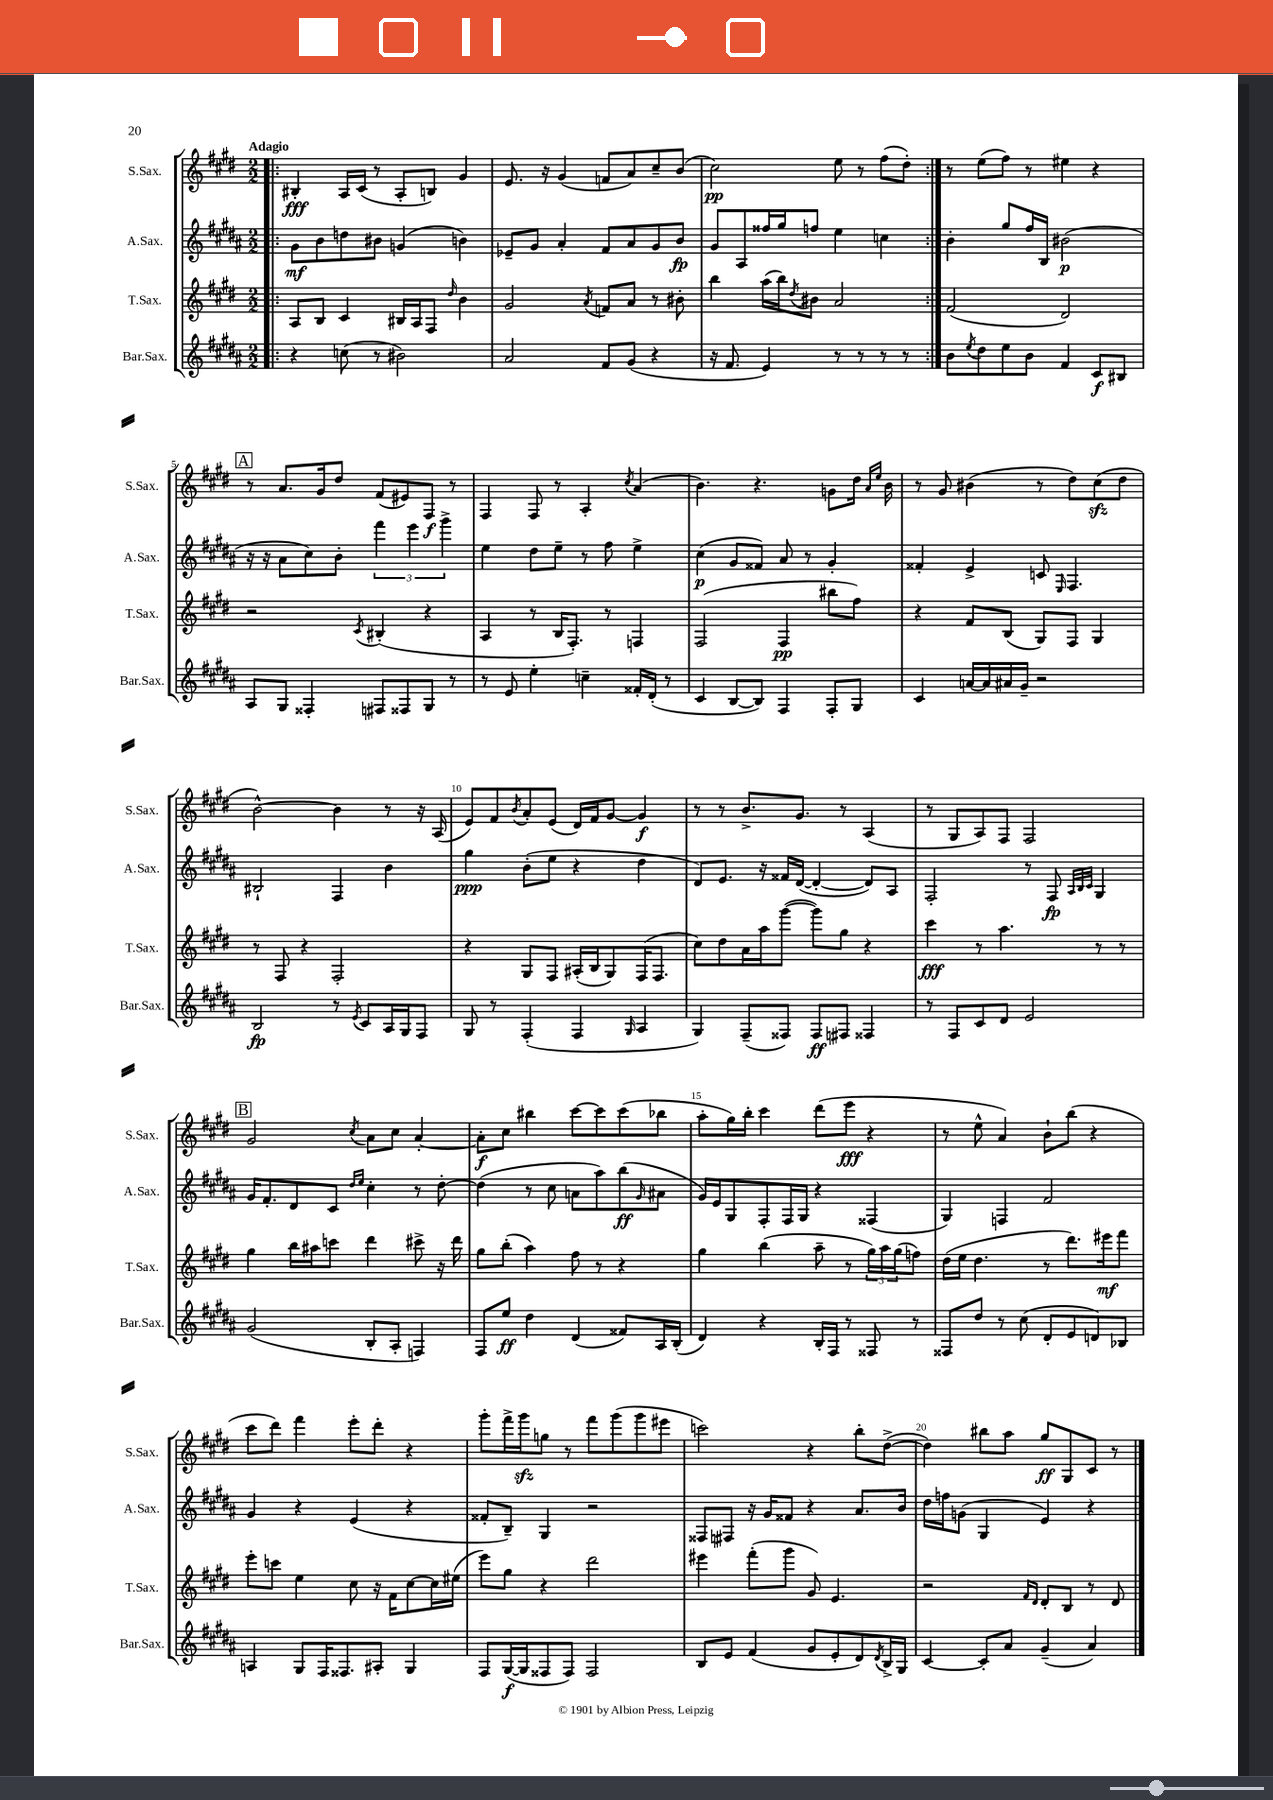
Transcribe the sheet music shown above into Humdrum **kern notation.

**kern	**dynam	**kern	**dynam	**kern	**dynam	**kern	**dynam
*part4	*part4	*part3	*part3	*part2	*part2	*part1	*part1
*staff4	*staff4	*staff3	*staff3	*staff2	*staff2	*staff1	*staff1
*I"Bar.Sax.	*	*I"T.Sax.	*	*I"A.Sax.	*	*I"S.Sax.	*
*I'Bar.Sax.	*	*I'T.Sax.	*	*I'A.Sax.	*	*I'S.Sax.	*
*clefG2	*	*clefG2	*	*clefG2	*	*clefG2	*
*k[f#c#g#d#a#]	*	*k[f#c#g#d#]	*	*k[f#c#g#d#a#]	*	*k[f#c#g#d#]	*
*M2/2	*	*M2/2	*	*M2/2	*	*M2/2	*
=1!|:	=1!|:	=1!|:	=1!|:	=1!|:	=1!|:	=1!|:	=1!|:
!	!	!	!	!	!	!LO:TX:a:B:t=Adagio	!
4r	.	8A/L	.	8g#\L	mf	4B#X'/	fff
.	.	8B/J	.	8b\	.	.	.
(8ccn\	.	4c#/	.	8ddn\	.	16A/LL	.
.	.	.	.	.	.	(16c#/JJ	.
8r	.	.	.	8b#X\J	.	8r	.
2b#X\)	.	16B#X/LL	.	(4gn/	.	8A'/L	.
.	.	16A/J	.	.	.	.	.
.	.	8F#/J	.	.	.	8Bn/J)	.
.	.	16qqdd#/	.	.	.	.	.
.	.	4b\	.	4bn\)	.	4g#/	.
=2	=2	=2	=2	=2	=2	=2	=2
2a#/	.	2g#/	.	8e-X~/L	.	8.e/	.
.	.	.	.	8g#/J	.	.	.
.	.	.	.	.	.	16r	.
.	.	.	.	4a#'/	.	(4g#/	.
.	.	8qa/	.	.	.	.	.
8f#/L	.	8fn/L	.	8f#/L	.	8fn/L	.
(8g#/J	.	8a/J	.	8a#/	.	8a/)	.
4r	.	8r	.	8g#/	.	8cc#~/	.
.	.	8b#X'\	.	8b/J	fp	(8b/J	.
=3	=3	=3	=3	=3	=3	=3	=3
16r	.	4bb\	.	8g#/L	.	2cc#\)	pp
8.f#/	.	.	.	.	.	.	.
.	.	.	.	8A#/	.	.	.
4e/)	.	(16aa\LL	.	16ff##X/L	.	.	.
.	.	16bb\J)	.	16gg#/J	.	.	.
.	.	8qdd#/	.	.	.	.	.
.	.	8b#X\J	.	8ffn/J	.	.	.
8r	.	2a/	.	4ee\	.	8ee\	.
8r	.	.	.	.	.	8r	.
8r	.	.	.	4ccn\	.	(8ff#\L	.
8r	.	.	.	.	.	8dd#'\J)	.
=4:|!	=4:|!	=4:|!	=4:|!	=4:|!	=4:|!	=4:|!	=4:|!
8b\L	.	(2f#/	.	4b'\	.	8r	.
8qee/	.	.	.	.	.	.	.
8dd#\	.	.	.	.	.	(8ee\L	.
8ee\	.	.	.	8gg#/L	.	8ff#\J)	.
8b\J	.	.	.	16ff#/L	.	8r	.
.	.	.	.	16B/JJ	.	.	.
4f#/	.	2d#/)	.	(2b#X\	p	4ee#X\	.
8c#/L	f	.	.	.	.	4r	.
8B#X/J	.	.	.	.	.	.	.
!!LO:LB:g=z
!!LO:REH:place=s1:t=A
=5	=5	=5	=5	=5	=5	=5	=5
8A#/L	.	2r	.	16r	.	8r	.
.	.	.	.	16r	.	.	.
8G#/J	.	.	.	8a#\L	.	8.a/L	.
4F##X'/	.	.	.	8cc#\)	.	.	.
.	.	.	.	.	.	16g#/k	.
.	.	.	.	8b'\J	.	8dd#/J	.
.	.	8qc#/	.	.	.	.	.
8F#X/L	.	(4B#X'/	.	6fff#\	.	(8f#/L	.
8F##X/	.	.	.	.	.	8e#X/)	.
.	.	.	.	6eee\	.	.	.
8G#/J	.	4r	.	.	.	8F#/J	f
.	.	.	.	6ggg#^\	.	.	.
8r	.	.	.	.	.	8r	.
=6	=6	=6	=6	=6	=6	=6	=6
8r	.	4A/	.	4ee\	.	4F#/	.
8e/	.	.	.	.	.	.	.
4ee'\	.	8r	.	8dd#\L	.	8F#/	.
.	.	16B/KL	.	8ee~\J	.	8r	.
.	.	8.F#'/J)	.	.	.	.	.
4ccn~\	.	.	.	8r	.	4A'/	.
.	.	8r	.	8ff#\	.	.	.
.	.	.	.	.	.	8qcc#/	.
16f##X'/LL	.	4Fn/	.	4ee^\	.	(4a/	.
(16d#'/JJ	.	.	.	.	.	.	.
8r	.	.	.	.	.	.	.
=7	=7	=7	=7	=7	=7	=7	=7
4c#/	.	(2F#/	.	(4cc#\	p	4.b\)	.
[8B/L	.	.	.	8g#/L	.	.	.
8B/J])	.	.	.	8f##X/J)	.	4.r	.
4F#/	.	4F#/	pp	8a#/	.	.	.
.	.	.	.	8r	.	.	.
8F#'/L	.	8bb#X\L	.	4g#'/	.	8gn\L	.
8G#/J	.	8ff#\J)	.	.	.	16dd#\Jk	.
.	.	.	.	.	.	16qqa/LL	.
.	.	.	.	.	.	16qqee/JJ	.
.	.	.	.	.	.	16b\	.
=8	=8	=8	=8	=8	=8	=8	=8
4c#/	.	4r	.	4f##X'/	.	8r	.
.	.	.	.	.	.	8g#/	.
[16an/LL	.	8f#/L	.	4e^/	.	(4b#X\	.
16a/]	.	.	.	.	.	.	.
16a#X/	.	(8B/J	.	.	.	.	.
16g#~/JJ	.	.	.	.	.	.	.
2r	.	8G#/L)	.	8cn/	.	8r	.
.	.	.	.	16qqE/	.	.	.
.	.	8F#/J	.	4.F#/	.	8dd#\L)	.
.	.	4G#/	.	.	.	(8cc#zz\	.
.	.	.	.	.	.	8dd#\J	.
!!LO:LB:g=z
=9	=9	=9	=9	=9	=9	=9	=9
2B/	fp	8r	.	2B#X`/	.	[2b^^\)	.
.	.	8F#/	.	.	.	.	.
.	.	4r	.	.	.	.	.
8r	.	2F#'/	.	4F#/	.	4b\]	.
8qe/	.	.	.	.	.	.	.
8c#/L	.	.	.	.	.	.	.
16A#/L	.	.	.	4b\	.	8r	.
16G#/J	.	.	.	.	.	.	.
8F#/J	.	.	.	.	.	16r	.
.	.	.	.	.	.	(16A/	.
=10	=10	=10	=10	=10	=10	=10	=10
8G#/	.	4r	.	4gg#\	ppp	8e/L)	.
8r	.	.	.	.	.	8f#/	.
.	.	.	.	.	.	8qb/	.
(4F#'/	.	8G#/L	.	(8b'\L	.	8a'/	.
.	.	8F#/J	.	8ee\J	.	(8e/J	.
4F#/	.	(16A#X'/LL	.	4r	.	16d#/LL)	.
.	.	16B/J	.	.	.	16f#/J	.
.	.	8G#/)	.	.	.	[8g#/J	.
16qqG#/	.	.	.	.	.	.	.
4A#/	.	(16F#/K	.	4dd#\	.	4g#/]	f
.	.	8.F#/J	.	.	.	.	.
=11	=11	=11	=11	=11	=11	=11	=11
4G#/)	.	8cc#\L)	.	8d#/L)	.	8r	.
.	.	8dd#\	.	8.e/J	.	8r	.
(8F#~/L	.	16a\L	.	.	.	8.b^/L	.
.	.	16aa\J	.	16r	.	.	.
8F##X/J)	.	([8ggg#\J	.	16f##X/LL	.	.	.
.	.	.	.	([16d#/JJ	.	8.g#/J	.
8F##/L	ff	8ggg#\L])	.	4d#'/_	.	.	.
8F#X/J	.	8gg#\J	.	.	.	8r	.
4F##X/	.	4r	.	8d#/L])	.	(4A/	.
.	.	.	.	8A#/J	.	.	.
=12	=12	=12	=12	=12	=12	=12	=12
8r	.	4ccc#\	fff	2F#'/	.	8r	.
8F#/L	.	.	.	.	.	8G#/L	.
8c#/	.	8r	.	.	.	8A/)	.
8d#/J	.	4.aa\	.	.	.	8F#/J	.
2e/	.	.	.	8r	.	2F#/	.
.	.	.	.	8F#/	fp	.	.
.	.	.	.	32qqA#/LLL	.	.	.
.	.	.	.	32qqB/	.	.	.
.	.	.	.	32qqc#/JJJ	.	.	.
.	.	8r	.	4G#/	.	.	.
.	.	8r	.	.	.	.	.
!!LO:LB:g=z
!!LO:REH:place=s1:t=B
=13	=13	=13	=13	=13	=13	=13	=13
(2g#/	.	4gg#\	.	16g#/KL	.	2g#/	.
.	.	.	.	8.f#'/	.	.	.
.	.	16bb\LL	.	8d#/	.	.	.
.	.	16aa#X\J	.	.	.	.	.
.	.	8cccn\J	.	8c#/J	.	.	.
.	.	.	.	16qqdd#/LL	.	.	.
.	.	.	.	16qqee/JJ	.	8qcc#/	.
8B'/L	.	4ddd#\	.	4cc#'\	.	8a\L	.
8A#'/J	.	.	.	.	.	8cc#\J	.
4Fn/)	.	8ccc#X^\	.	8r	.	[4a'/	.
.	.	16r	.	[8dd#'\	.	.	.
.	.	16ddd#\	.	.	.	.	.
=14	=14	=14	=14	=14	=14	=14	=14
8F#/L	.	8gg#\L	.	(4dd#\]	.	8a'\L]	f
8ee/J	ff	(8bb'\J	.	.	.	8cc#\J	.
4dd#\	.	4aa\)	.	8r	.	4bb#X\	.
.	.	.	.	8cc#\	.	.	.
(4d#/	.	8ff#\	.	8an\L	.	[8ccc#\L	.
.	.	8r	.	8aa#\)	.	8ccc#\]	.
8f##X/L)	.	4r	.	(8bb\	ff	(8ccc#\	.
.	.	.	.	16qqg#/	.	.	.
16A#/L	.	.	.	8a#X\J	.	8bb-X\J	.
(16B'/JJ	.	.	.	.	.	.	.
=15	=15	=15	=15	=15	=15	=15	=15
4d#/)	.	4gg#\	.	16g#/LL)	.	8aa'\L	.
.	.	.	.	16e/J	.	.	.
.	.	.	.	8G#/	.	16gg#\L)	.
.	.	.	.	.	.	16bb'\JJ	.
4r	.	(4bb\	.	8F#'/	.	4ccc#\	.
.	.	.	.	16F#/L	.	.	.
.	.	.	.	16G#/JJ	.	.	.
16B'/LL	.	8aa~\	.	4r	.	(8ddd#\L	.
16F#/JJ	.	.	.	.	.	.	.
8r	.	8r	.	.	.	8eee\J	fff
8F##X/	.	24gg#\LL)	.	(4F##X/	.	4r	.
.	.	24aa\	.	.	.	.	.
.	.	(24gg#\J	.	.	.	.	.
8r	.	8ffn\J)	.	.	.	.	.
=16	=16	=16	=16	=16	=16	=16	=16
8F##X/L	.	(16dd#\LL	.	4G#/)	.	8r	.
.	.	16ee\JJ	.	.	.	.	.
8dd#/J	.	4.dd#\	.	.	.	8ee^^\	.
8r	.	.	.	4Fn/	.	4a/)	.
(8cc#\	.	.	.	.	.	.	.
8d#'/L	.	8r	.	2f#/	.	8b`\L	.
8e/	.	8.ddd#\L)	.	.	.	(8bb\J	.
8dn/)	.	.	.	.	.	4r	.
.	.	16eee#X\k	mf	.	.	.	.
8B-X/J	.	8fff#\J	.	.	.	.	.
!!LO:LB:g=z
=17	=17	=17	=17	=17	=17	=17	=17
4An/	.	8eee'\L	.	4g#/	.	8ccc#\L	.
.	.	8cccn\J	.	.	.	8ddd#\J)	.
8G#/L	.	4ee\	.	4r	.	4fff#\	.
16F#/K	.	.	.	.	.	.	.
8.F##X/	.	.	.	.	.	.	.
.	.	8cc#\	.	(4e/	.	8eee'\L	.
8A#X'/J	.	16r	.	.	.	8ddd#'\J	.
.	.	16f#\KL	.	.	.	.	.
4G#/	.	[8cc#\	.	4r	.	4r	.
.	.	16cc#\L]	.	.	.	.	.
.	.	(16ee#X\JJ	.	.	.	.	.
=18	=18	=18	=18	=18	=18	=18	=18
8F#/L	.	8eee\L)	.	8f##X'/L	.	8ggg#'\L	.
([16G#/L	f	8gg#\J	.	8B~/J)	.	16fff#^\L	.
16G#/J]	.	.	.	.	.	16ggg#zz\J	.
8F##X/	.	4r	.	4G#/	.	8ggn\J	.
8F##/J)	.	.	.	.	.	8r	.
2F##/	.	2ddd#\	.	2r	.	8fff#\L	.
.	.	.	.	.	.	(8ggg#\	.
.	.	.	.	.	.	8ggg#\	.
.	.	.	.	.	.	8eee#X\J	.
=19	=19	=19	=19	=19	=19	=19	=19
8B/L	.	4eee#X\	.	8F##X/L	.	2cccn\)	.
8e/J	.	.	.	8F#X/J	.	.	.
(4f#/	.	(8fff#'\L	.	16r	.	.	.
.	.	.	.	16g#/KL	.	.	.
.	.	8ggg#\J	.	8f##X/J	.	.	.
8g#/L	.	8g#/)	.	4r	.	4r	.
8e'/	.	4.e/	.	.	.	.	.
8d#/)	.	.	.	8.a#/L	.	8bb'\L	.
8qd#/	.	.	.	.	.	.	.
16B^/L	.	.	.	.	.	([8dd#^\J	.
16G#/JJ	.	.	.	16b/Jk	.	.	.
=20	=20	=20	=20	=20	=20	=20	=20
[4c#/	.	2r	.	16dd#\LL	.	4dd#\])	.
.	.	.	.	16ffn\J	.	.	.
.	.	.	.	(8gn\J	.	.	.
8c#'/L]	.	.	.	4G#/	.	8bb#X\L	.
8a#/J	.	.	.	.	.	8aa\J	.
.	.	16qqf#/LL	.	.	.	.	.
.	.	16qqd#/JJ	.	.	.	.	.
(4g#~/	.	8d#'/L	.	4e/)	.	8gg#/L	ff
.	.	8B/J	.	.	.	8G#/	.
4a#/)	.	8r	.	4r	.	8c#/J	.
.	.	8d#/	.	.	.	8r	.
==	==	==	==	==	==	==	==
*-	*-	*-	*-	*-	*-	*-	*-
